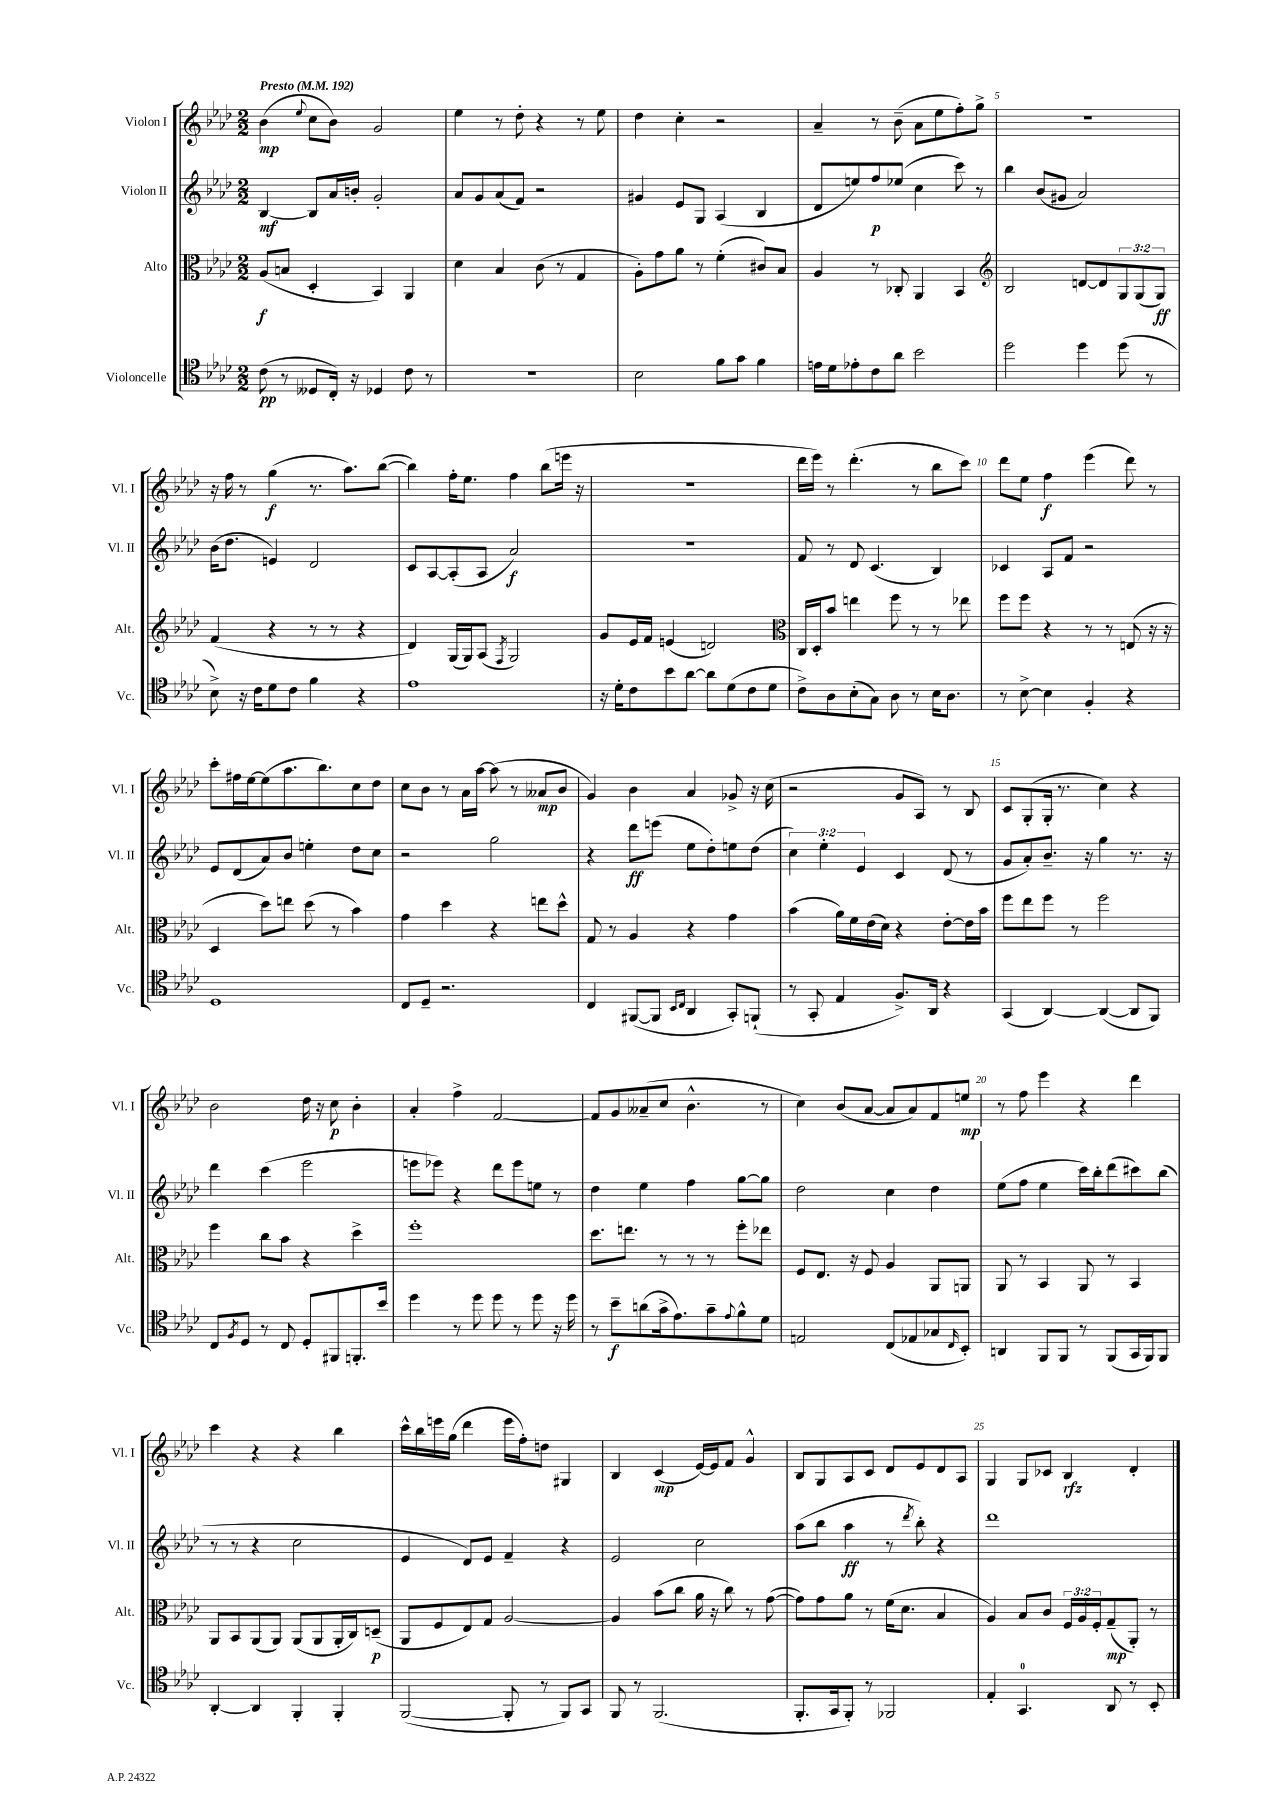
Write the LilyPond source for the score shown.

<<
\new StaffGroup <<
\new Staff = "s0" \with { instrumentName = "Violon I" shortInstrumentName = "Vl. I" } {
    \clef treble \key aes \major \numericTimeSignature \time 2/2 \tempo "Presto" 4 = 192
    bes'4\mp( \appoggiatura { ees''8 } c''8 bes'8) g'2 |
    ees''4 r8 des''8-. r4 r8 ees''8 |
    des''4 c''4-. r2 |
    aes'4-- r8 bes'8--( aes'8 ees''8 f''8-.) g''8-> |
    R1 |
    r16 f''16 r8 g''4\f( r8. aes''8.) bes''8~( |
    bes''4) f''16-. ees''8. f''4 bes''8( e'''16 r16 |
    R1 |
    des'''16 ees'''16) r8 des'''4.-.( r8 bes''8 c'''8) |
    des'''8 ees''8 f''4\f ees'''4( des'''8) r8 |
    c'''8-. fis''16 ees''16~ ees''8( aes''8. bes''8.) c''8 des''8 |
    c''8 bes'8 r8 aes'16 aes''16~ aes''8( r8 aeses'8\mp bes'8 |
    g'4) bes'4 aes'4 ges'8-> r16 c''16( |
    r2 g'8 aes8) r8 bes8 |
    c'8 g8-.( g16-. r8. c''4) r4 |
    bes'2 des''16 r16 c''8\p bes'4-. |
    aes'4-. f''4-> f'2~ |
    f'8 g'8 aeses'8--( c''8 bes'4.-^ r8 |
    c''4) bes'8( aes'8~ aes'8 aes'8) f'8 e''8\mp |
    r8 f''8 ees'''4 r4 des'''4 |
    c'''4 r4 r4 bes''4 |
    c'''16-^ bes''16 e'''16 g''16( des'''4 e'''16 f''16-.) d''8 gis4 |
    bes4 c'4\mp( ees'16~) ees'16 f'8 g'4-^ |
    bes8 g8 aes8 c'8 des'8 ees'8 des'8 aes8 |
    g4 g8 ces'8 bes4\rfz des'4-. \bar "|." |
}
\new Staff = "s1" \with { instrumentName = "Violon II" shortInstrumentName = "Vl. II" } {
    \clef treble \key aes \major \numericTimeSignature \time 2/2 \override Staff.TupletNumber.text = #tuplet-number::calc-fraction-text
    bes4~\mf bes8 aes'16 b'16-. g'2-. |
    aes'8 g'8 aes'8( f'8) r2 |
    gis'4 ees'8 g8 aes4( bes4 |
    des'8 e''8) f''8\p ees''8( c''4 c'''8) r8 |
    bes''4 bes'8( gis'8 aes'2) |
    bes'16( des''8. e'4) des'2 |
    c'8 aes8~ aes8-.( aes8 aes'2\f) |
    R1 |
    f'8 r8 des'8 c'4.( bes4) |
    ces'4 aes8 f'8 r2 |
    ees'8 des'8( aes'8) bes'8 e''4-. des''8 c''8 |
    r2 g''2 |
    r4 des'''8\ff e'''8( ees''8 des''8-.) e''8 des''8( |
    \tuplet 3/2 { c''4) ees''4-. ees'4 } c'4 des'8( r8 |
    g'8 aes'8-.) bes'8.-- r16 g''4 r8. r16 |
    des'''4 c'''4( ees'''2 |
    e'''8 ees'''8) r4 des'''8 ees'''8 e''8 r8 |
    des''4 ees''4 f''4 g''8~ g''8 |
    des''2 c''4 des''4 |
    ees''8( f''8 ees''4 c'''16) bes''16-. des'''8( cis'''8) bes''8( |
    r8 r8 r4 c''2 |
    ees'4 des'8) ees'8 f'4-- r4 |
    ees'2 c''2 |
    aes''8( bes''8 aes''4\ff r8 \acciaccatura { des'''8 } bes''8-.) r4 |
    des'''1 \bar "|." |
}
\new Staff = "s2" \with { instrumentName = "Alto" shortInstrumentName = "Alt." } {
    \clef alto \key aes \major \numericTimeSignature \time 2/2 \override Staff.TupletNumber.text = #tuplet-number::calc-fraction-text
    aes8\f( b8 des4-. bes,4) aes,4 |
    des'4 bes4 c'8( r8 g4 |
    aes8-.) g'8 aes'8 r8 f'4-.( cis'8) bes8 |
    aes4 r8 ces8-. aes,4 bes,4 |
    \clef treble bes2 d'8~ d'8 \tuplet 3/2 { g8 g8( g8\ff) } |
    f'4( r4 r8 r8 r4 |
    des'4) g16( g16) aes8( \acciaccatura { f8 } g2) |
    g'8 ees'16 f'16 e'4( d'2) |
    \clef alto c16 des16-. bes'8 e''4 f''8 r8 r8 ees''8 |
    f''8 f''8 r4 r8 r8 e8( r16 r16 |
    des4 des''8) e''8 des''8( r8 bes'4) |
    g'4 des''4 r4 e''8 des''8-^ |
    g8 r8 aes4 r4 g'4 |
    bes'4( aes'16) f'16 ees'16( des'16) r4 ees'8~-. ees'16 bes'16 |
    f''8 ees''8 f''8 r8 f''2 |
    f''4 c''8 bes'8 r4 des''4-> |
    f''1-. |
    des''8. e''8. r8 r8 r8 f''8-. ees''8 |
    f8 ees8. r16 f8 aes4 aes,8 a,8 |
    aes,8 r8 bes,4 aes,8 r8 bes,4 |
    aes,8 bes,8 aes,8( aes,8) aes,8( aes,8 aes,16-. c16) d8--\p( |
    aes,8 f8 ees8) g8 aes2~ |
    aes4 bes'8( c''8 aes'16 r16 c''8) r8 g'8~( |
    g'8) g'8 aes'8 r8 f'16( des'8. bes4 |
    aes4) bes8 c'8 \tuplet 3/2 { f16 aes16 f16-. } g8--\mp( aes,8-.) r8 \bar "|." |
}
\new Staff = "s3" \with { instrumentName = "Violoncelle" shortInstrumentName = "Vc." } {
    \clef tenor \key aes \major \numericTimeSignature \time 2/2
    c'8\pp( r8 deses8 c16-.) r16 des4 c'8 r8 |
    R1 |
    bes2 f'8 g'8 f'4 |
    e'16 des'16 ees'8-. c'8 aes'8 bes'2 |
    des''2 des''4 des''8( r8 |
    bes8->) r16 c'16 des'8 c'8 f'4 r4 |
    ees'1 |
    r16 des'16-. c'8 bes'8 aes'8~ aes'8 des'8( c'8 des'8 |
    c'8->) aes8 bes8-.( g8) aes8 r8 bes16 aes8. |
    r8 bes8~-> bes4 f4-. r4 |
    des1 |
    c8 des8-- r2. |
    c4 fis,8~( fis,8 \grace { bes,16 c16 } aes,4 g,8-.) f,8-!( |
    r8 g,8-. ees4 f8.->) aes,16 r4 |
    g,4( aes,4~) aes,4~( aes,8 f,8) |
    c8 \acciaccatura { f8 } des8 r8 c8 des8-. fis,8 f,8.-. bes'16 |
    des''4 r8 des''8 des''8 r8 des''8 r16 des''16 |
    r8 bes'8--\f a'8( g'16-> ees'8.) g'8-- \appoggiatura { ees'8 } f'8-^ des'8 |
    e2 c8( ees8 ges8 \grace { c16 } bes,8-.) |
    a,4 f,8 f,8 r8 f,8( g,16 f,16) f,8 |
    aes,4~-. aes,4 f,4-. f,4-. |
    f,2~( f,8-. r8 f,8) g,8 |
    f,8 r8 f,2.( |
    f,8.-. g,16 f,8-.) r8 fes,2 |
    ees4-. g,4.-0 aes,8 r8 bes,8-. \bar "|." |
}
>>
>>
\layout { \context { \Score \override BarNumber.break-visibility = ##(#f #t #t) barNumberVisibility = #(every-nth-bar-number-visible 5) } }
